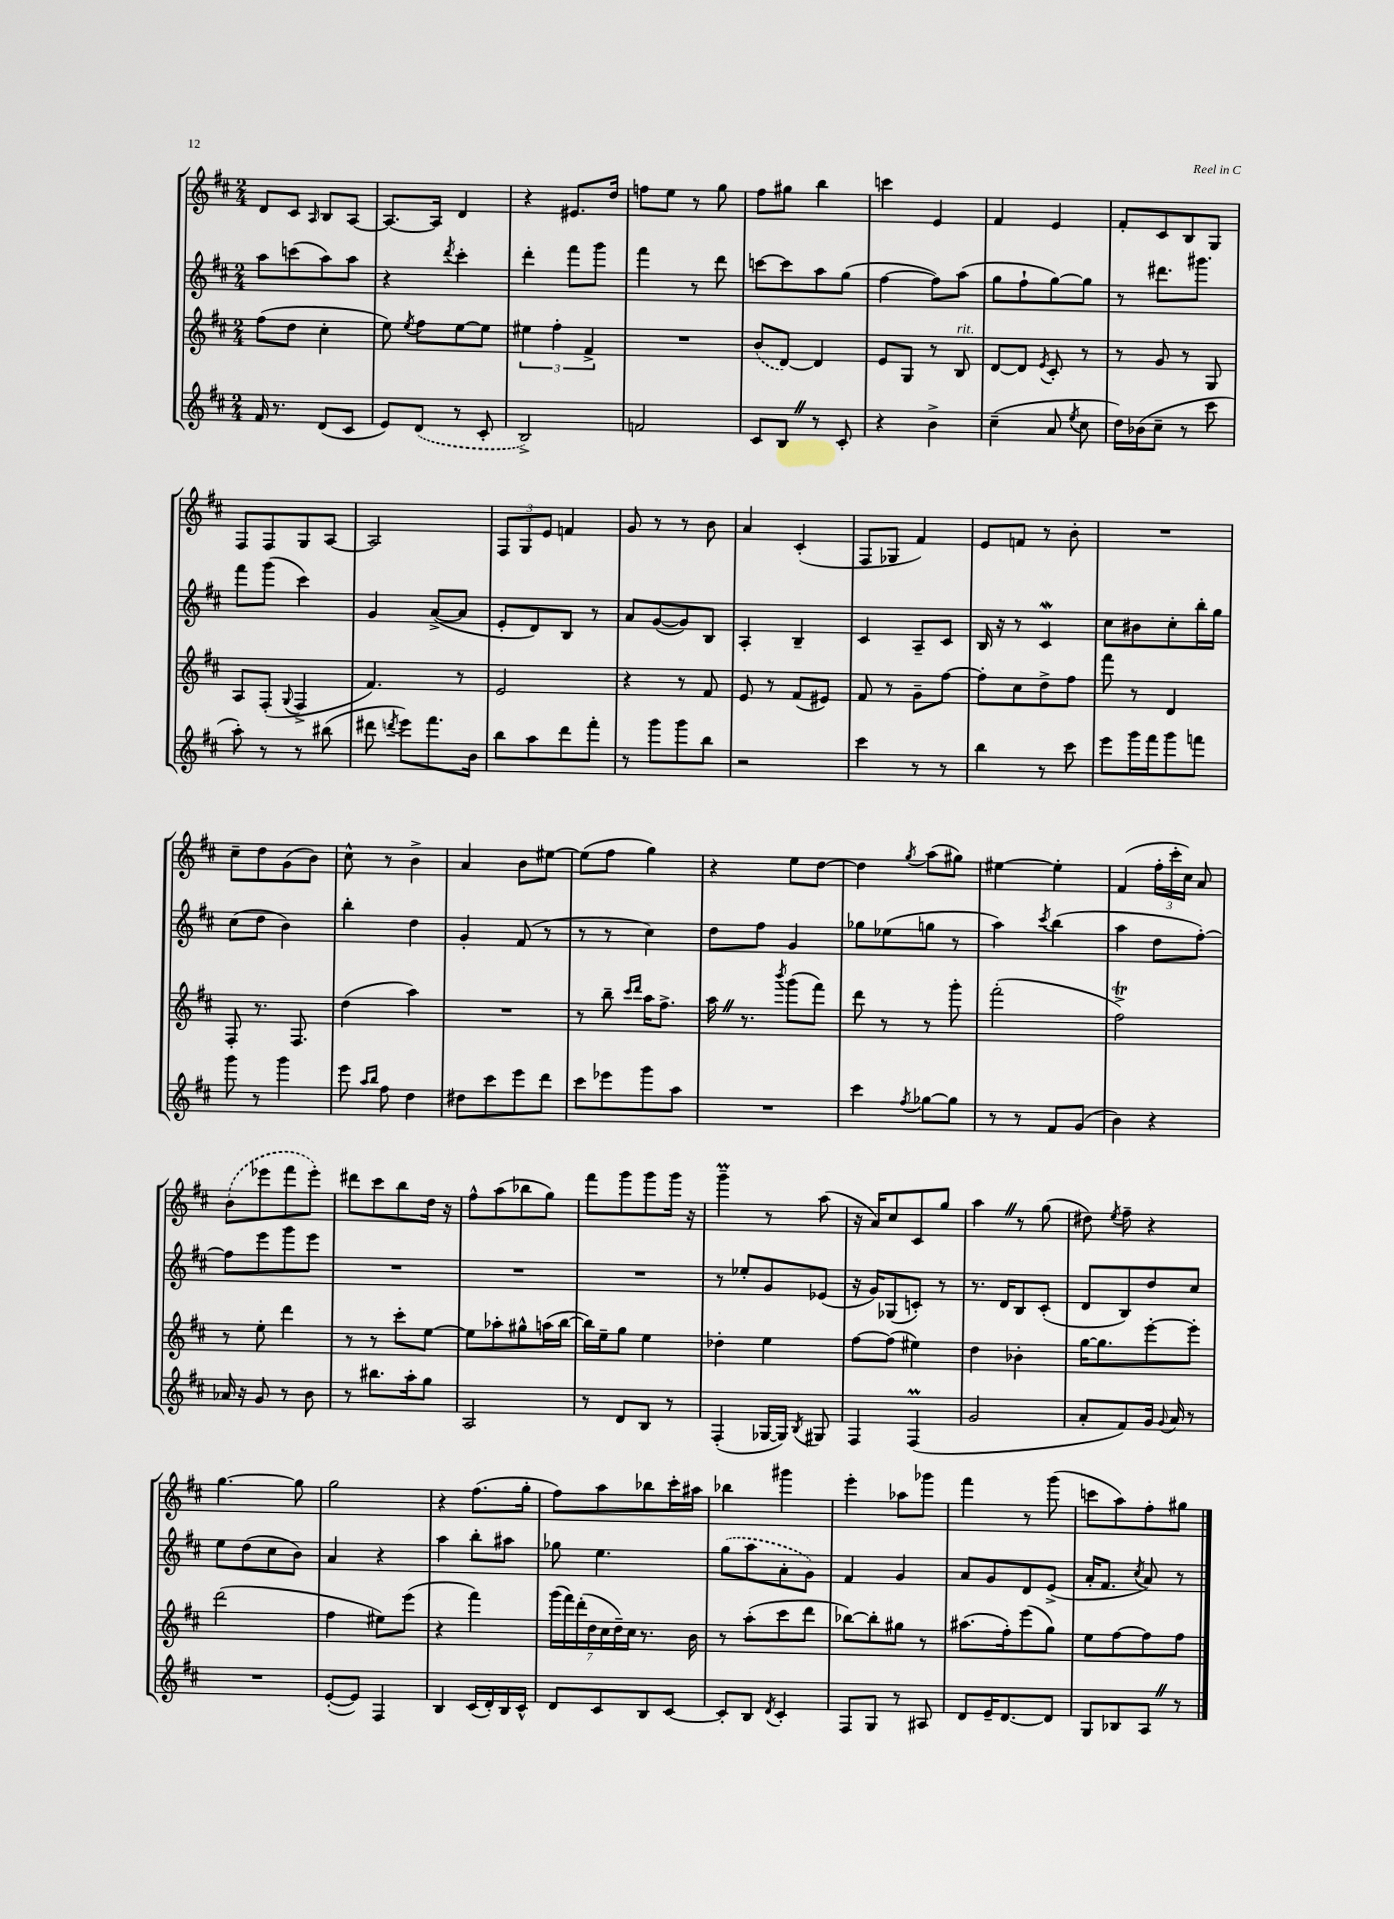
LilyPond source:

<<
\new StaffGroup <<
\new Staff = "s0" {
    \clef treble \key d \major \numericTimeSignature \time 2/4
    \autoBeamOff d'8[ cis'8] \grace { a16 } b8[ a8]~ |
    a8.[~ a16] d'4 |
    r4 eis'8.[ d''16] |
    f''8[ e''8] r8 g''8 |
    fis''8[ gis''8] b''4 |
    c'''4 e'4 |
    fis'4 e'4 |
    fis'8[-. cis'8 b8 g8] |
    fis8[ fis8 g8 a8]~ |
    a2 |
    \tuplet 3/2 { fis8[ g8 e'8] } f'4 |
    g'8 r8 r8 b'8 |
    a'4 cis'4-.( |
    fis8[ ges8] fis'4) |
    e'8[ f'8] r8 b'8-. |
    R2 |
    cis''8[-- d''8 g'8( b'8]) |
    cis''8-^ r8 b'4-> |
    a'4 b'8[ eis''8]~ |
    eis''8[( fis''8] g''4) |
    r4 e''8[ d''8]~ |
    d''4 \acciaccatura { g''8 } a''8[( gis''8]) |
    eis''4~ eis''4-. |
    fis'4( \tuplet 3/2 { fis''16[-. cis'''16-. cis''16]) } a'8 |
    \once \slurDashed b'8[( ees'''8 fis'''8 ees'''8]-.) |
    dis'''8[ cis'''8 b''8 d''16] r16 |
    fis''8[-^ a''8( bes''8 g''8]) |
    fis'''8[ g'''8 g'''8 g'''16] r16 |
    g'''4--\prall r8 a''8( |
    r16 a'16[) cis''8 cis'8 g''8] |
    a''4 \once \override BreathingSign.text = \markup { \musicglyph "scripts.caesura.straight" } \breathe r8 g''8( |
    dis''8) \acciaccatura { e''8 } fis''8-- r4 |
    g''4.~ g''8 |
    g''2 |
    r4 fis''8.[( g''16]-. |
    fis''8[) a''8 bes''8 cis'''16-. ais''16] |
    bes''4 gis'''4 |
    e'''4-. aes''8[ ges'''8] |
    fis'''4 r8 g'''8( |
    c'''8[ a''8) fis''8-. gis''8] \bar "|." |
}
\new Staff = "s1" {
    \clef treble \key d \major \numericTimeSignature \time 2/4
    \autoBeamOff a''8[ c'''8( a''8) a''8] |
    r4 \acciaccatura { d'''8 } cis'''4-. |
    d'''4-. fis'''8[ g'''8] |
    fis'''4 r8 d'''8 |
    c'''8[~ c'''8 a''8 g''8]( |
    fis''4~ fis''8[) a''8]( |
    g''8[ fis''8-! g''8~) g''8] |
    r8 dis'''8.[ gis'''8.] |
    fis'''8[ g'''8]( cis'''4) |
    g'4 a'8[~->( a'8] |
    e'8[-. d'8) b8] r8 |
    a'8[ g'8~( g'8) b8] |
    a4-. b4-- |
    cis'4 a8[-- cis'8] |
    b16 r16 r8 cis'4\mordent |
    cis''8[ bis'8 cis''8-. b''16-. g''16] |
    cis''8[( d''8] b'4) |
    b''4-. d''4 |
    g'4-. fis'8( r8 |
    r8 r8 cis''4) |
    d''8[ fis''8] g'4 |
    ges''8[ ees''8( g''8] r8 |
    a''4) \acciaccatura { cis'''8 } b''4( |
    a''4 d''8[ fis''8]~-.) |
    fis''8[ e'''8 g'''8 e'''8] |
    R2 |
    R2 |
    R2 |
    r8 ees''8[-. g'8 ees'8]( |
    r16 g'16[) ges8( c'8]-.) r8 |
    r8. d'16[ b8 cis'8]-.( |
    d'8[ b8) d''8 cis''8] |
    e''8[ d''8( cis''8 b'8]) |
    a'4 r4 |
    a''4 b''8[-. ais''8] |
    ges''8 e''4. |
    \once \slurDashed g''8[( a''8 a'8-. g'8]) |
    fis'4 g'4 |
    a'8[ g'8 d'8 e'8]->( |
    a'16[-. fis'8.] \acciaccatura { cis''8 } a'8) r8 \bar "|." |
}
\new Staff = "s2" {
    \clef treble \key d \major \numericTimeSignature \time 2/4
    \autoBeamOff fis''8[( d''8] cis''4-. |
    e''8) \acciaccatura { e''8 } fis''8[ e''8~ e''8] |
    \tuplet 3/2 { eis''4 fis''4-. fis'4-> } |
    R2 |
    \once \slurDashed b'8[( d'8]~) d'4 |
    e'8[ g8] r8 b8^\markup { \italic "rit." } |
    d'8[~ d'8] \acciaccatura { e'8 } cis'8-. r8 |
    r8 g'8 r8 g8 |
    a8[ fis8]-.( \appoggiatura { g8 } fis4-> |
    fis'4.) r8 |
    e'2 |
    r4 r8 fis'8 |
    e'8 r8 fis'8[( eis'8]) |
    fis'8 r8 g'8[-- fis''8]~ |
    fis''8[-. cis''8 d''8-> fis''8] |
    fis'''8 r8 d'4 |
    fis8-. r8. fis8. |
    d''4( a''4) |
    R2 |
    r8 b''8-- \grace { cis'''16[ d'''16] } a''16[ fis''8.]-> |
    a''16 \once \override BreathingSign.text = \markup { \musicglyph "scripts.caesura.straight" } \breathe r8. \acciaccatura { b'''8 } g'''8[( fis'''8]) |
    d'''8 r8 r8 g'''8-. |
    fis'''2-.( |
    fis''2->\trill) |
    r8 e''8-. d'''4 |
    r8 r8 cis'''8[-. e''8]~ |
    e''8[ aes''8-. gis''8-^ a''16( b''16]~ |
    b''16[) e''16-- g''8] e''4 |
    des''4-. e''4 |
    fis''8[~ fis''8]( eis''4) |
    d''4 bes'4-. |
    g''16[~ g''8. e'''8~-. e'''8]-. |
    d'''2( |
    fis''4 eis''8[) e'''8]( |
    r4 fis'''4) |
    \tuplet 7/4 { g'''16[( fis'''16) d'''16-.( d''16 cis''16 d''16--) cis''16] } r8. b'16 |
    r8 a''8[-.( cis'''8 d'''8] |
    bes''8[~) bes''8-. gis''8] r8 |
    ais''8.[( fis''16-.) e'''8( g''8]) |
    e''8[ fis''8~ fis''8 fis''8] \bar "|." |
}
\new Staff = "s3" {
    \clef treble \key d \major \numericTimeSignature \time 2/4
    \autoBeamOff fis'16 r8. d'8[( cis'8] |
    e'8[) \once \slurDashed d'8]( r8 cis'8-. |
    b2->) |
    f'2 |
    cis'8[ b8] \once \override BreathingSign.text = \markup { \musicglyph "scripts.caesura.straight" } \breathe r8 cis'8-. |
    r4 b'4-> |
    cis''4--( a'8 \acciaccatura { e''8 } cis''8 |
    d''16[) bes'16( cis''8]-- r8 cis'''8 |
    a''8-.) r8 r8 bis''8( |
    dis'''8 \acciaccatura { d'''8 } e'''8[) fis'''8. b'16] |
    b''8[ a''8 d'''8 fis'''8]-. |
    r8 g'''8[ g'''8 b''8] |
    r2 |
    cis'''4 r8 r8 |
    b''4 r8 cis'''8 |
    e'''8[ g'''16 fis'''16 g'''8 f'''8] |
    g'''8 r8 g'''4 |
    e'''8 \grace { a''16[ b''16] } fis''8 d''4 |
    dis''8[ cis'''8 e'''8 d'''8] |
    cis'''8[ ees'''8 g'''8 a''8] |
    R2 |
    cis'''4 \acciaccatura { fis''8 } ges''8[~ ges''8] |
    r8 r8 fis'8[ g'8]( |
    b'4) r4 |
    aes'16 r16 g'8 r8 b'8 |
    r8 bis''8.[ a''16-. g''8] |
    a2 |
    r8 d'8[ b8] r8 |
    fis4-.( ges16[~ ges16]) \acciaccatura { b8 } gis8 |
    fis4 fis4\prall( |
    g'2 |
    a'8[-. fis'8) g'16] \appoggiatura { g'8 } a'16 r8 |
    R2 |
    e'8[~-.( e'8]) fis4 |
    b4 cis'16[( d'16-.) b16 cis'16]-^ |
    d'8[ cis'8 b8 cis'8]~ |
    cis'8[-. b8] \acciaccatura { d'8 } cis'4-. |
    fis8[ g8] r8 ais8 |
    d'8[ e'16-- d'8.~ d'8] |
    g8[ bes8 a8] \once \override BreathingSign.text = \markup { \musicglyph "scripts.caesura.straight" } \breathe r8 \bar "|." |
}
>>
>>
\layout { \context { \Score \remove "Bar_number_engraver" } }
